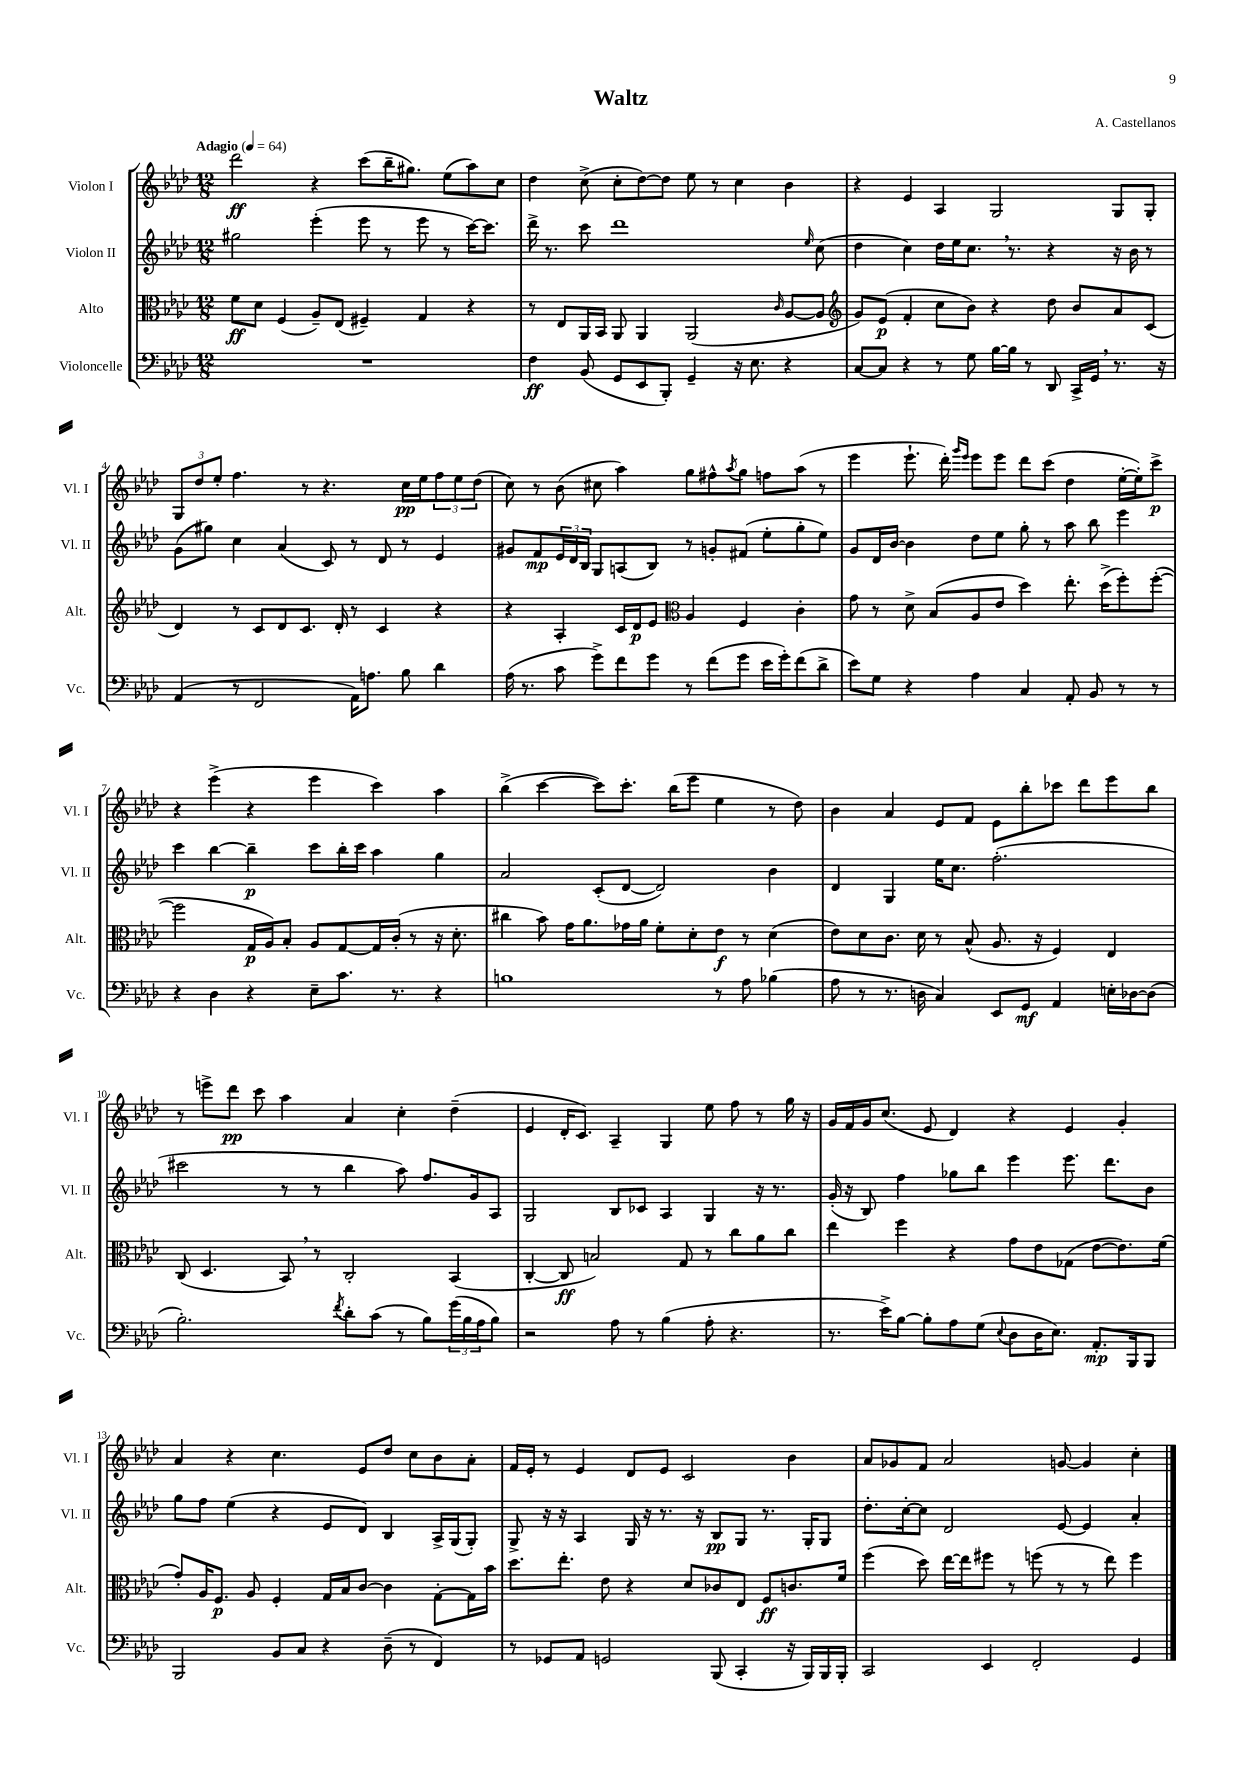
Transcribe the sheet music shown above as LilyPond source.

\header { title = "Waltz" composer = "A. Castellanos" }
<<
\new StaffGroup <<
\new Staff = "s0" \with { instrumentName = "Violon I" shortInstrumentName = "Vl. I" } {
    \clef treble \key aes \major \numericTimeSignature \time 12/8 \tempo "Adagio" 4 = 64
    des'''2\ff r4 c'''8( bes''16-- gis''8.) ees''8( aes''8) c''8 |
    des''4 c''8->( c''8-. des''8~) des''8 ees''8 r8 c''4 bes'4 |
    r4 ees'4 aes4 g2 g8 g8-. |
    \tuplet 3/2 { g8 des''8 ees''8-. } f''4. r8 r4. c''16\pp ees''16 \tuplet 3/2 { f''8 ees''8 des''8( } |
    c''8) r8 bes'8( cis''8 aes''4) g''8 fis''8-^ \acciaccatura { aes''8 } g''8 f''8 aes''8( r8 |
    ees'''4 ees'''8.-! des'''16-.) \grace { g'''16 ees'''16 } ees'''8 ees'''8 des'''8 c'''8( des''4 ees''16~-. ees''16-.) c'''8->\p |
    r4 ees'''4->( r4 ees'''4 c'''4) aes''4 |
    bes''4->( c'''4~ c'''8) c'''8.-. bes''16( ees'''8 ees''4 r8 des''8) |
    bes'4 aes'4 ees'8 f'8 ees'8 bes''8-. ces'''8 des'''8 ees'''8 bes''8 |
    r8 e'''8-> des'''8\pp c'''8 aes''4 aes'4 c''4-. des''4--( |
    ees'4 des'16-. c'8.) aes4-- g4 ees''8 f''8 r8 g''16 r16 |
    g'16 f'16 g'16 c''8.( ees'8 des'4) r4 ees'4 g'4-. |
    aes'4 r4 c''4. ees'8 des''8 c''8 bes'8 aes'8-. |
    f'16 ees'16-. r8 ees'4 des'8 ees'8 c'2 bes'4 |
    aes'8 ges'8 f'8 aes'2 g'8~ g'4 c''4-. \bar "|." |
}
\new Staff = "s1" \with { instrumentName = "Violon II" shortInstrumentName = "Vl. II" } {
    \clef treble \key aes \major \numericTimeSignature \time 12/8
    gis''2 ees'''4-.( ees'''8 r8 ees'''8 r8 c'''16~) c'''8. |
    des'''16-> r8. c'''8 des'''1 \grace { ees''16 } c''8( |
    des''4 c''4) des''16 ees''16 c''8. \breathe r8. r4 r16 bes'16 r8 |
    g'8( gis''8) c''4 aes'4( c'8) r8 des'8 r8 ees'4 |
    gis'8 f'8\mp \tuplet 3/2 { ees'16 des'16 bes16 } g8 a8( bes8) r8 g'8-. fis'8( ees''8-. g''8-. ees''8) |
    g'8 des'16 bes'16~ bes'4 des''8 ees''8 g''8-. r8 aes''8 bes''8 ees'''4 |
    c'''4 bes''4~ bes''4--\p c'''8 bes''16-. c'''16 aes''4 g''4 |
    aes'2 c'8-.( des'8~ des'2) bes'4 |
    des'4 g4 ees''16 c''8. f''2.-.( |
    cis'''2 r8 r8 bes''4 aes''8) f''8. g'16 aes8 |
    g2 bes8 ces'8 aes4 g4 r16 r8. |
    g'16-.( r16 bes8) f''4 ges''8 bes''8 ees'''4 ees'''8. des'''8. bes'8 |
    g''8 f''8 ees''4( r4 ees'8 des'8) bes4 aes16-> g16( g8-.) |
    g8-> r16 r16 aes4 g16 r16 r8. r16 bes8\pp g8 r8. g16-. g8 |
    des''8.-. c''16~-. c''8 des'2 ees'8~ ees'4 aes'4-. \bar "|." |
}
\new Staff = "s2" \with { instrumentName = "Alto" shortInstrumentName = "Alt." } {
    \clef alto \key aes \major \numericTimeSignature \time 12/8
    f'8\ff des'8 f4( aes8--) ees8( fis4--) g4 r4 |
    r8 ees8 aes,16 bes,16 aes,8 aes,4 aes,2( \grace { c'16 } aes8~ aes8 |
    \clef treble g'8) ees'8\p( f'4-. c''8 bes'8) r4 des''8 bes'8 aes'8 c'8( |
    des'4) r8 c'8 des'8 c'8. des'16-. r8 c'4 r4 |
    r4 aes4-. c'16 des'16\p ees'8 \clef alto aes4 f4 c'4-. |
    g'8 r8 des'8-> bes8( aes8 ees'8 des''4) ees''8.-. des''16->( f''8-.) f''8~-.( |
    f''2 g16\p aes16) bes8-. aes8 g8~ g16 c'16-.( r8 r16 des'8.-. |
    cis''4 bes'8) g'16 aes'8. ges'16 aes'16 f'8-. des'8-. ees'8\f r8 des'4( |
    ees'8) des'8 c'8. des'16 r8 bes8-^( aes8. r16 f4) ees4 |
    c8( des4. bes,8) \breathe r8 c2-. bes,4( |
    c4~-. c8\ff b2) g8 r8 c''8 aes'8 c''8 |
    ees''4 f''4 r4 g'8 ees'8 ges8( ees'8~ ees'8.) f'16( |
    g'8-.) aes16 f8.\p aes8 f4-. g16 bes16 c'8~ c'4 g8~-. g16 bes'16 |
    des''8. ees''8.-. ees'8 r4 des'8 ces'8 ees8 f8\ff c'8. f'16 |
    f''4( des''8) ees''16~ ees''16 fis''8 r8 f''8( r8 r8 ees''8) f''4 \bar "|." |
}
\new Staff = "s3" \with { instrumentName = "Violoncelle" shortInstrumentName = "Vc." } {
    \clef bass \key aes \major \numericTimeSignature \time 12/8
    R1. |
    f4\ff bes,8( g,8 ees,8 bes,,8-.) g,4-- r16 ees8. r4 |
    c8~ c8 r4 r8 g8 bes16~ bes16 r8 des,8 c,16-> g,16 \breathe r8. r16 |
    aes,4( r8 f,2 aes,16) a8. bes8 des'4 |
    aes16( r8. c'8 g'8->) f'8 g'8 r8 f'8( g'8 ees'16 g'16-.) f'8( des'8-> |
    ees'8) g8 r4 aes4 c4 aes,8-. bes,8 r8 r8 |
    r4 des4 r4 ees8-- c'8. r8. r4 |
    b1 r8 aes8 bes4( |
    aes8 r8 r8. d16 c4) ees,8 g,8\mf aes,4 e16-. des16~ des8( |
    bes2.-.) \acciaccatura { f'8 } des'8-. c'8( r8 bes8) \tuplet 3/2 { g'16( bes16 aes16 } bes8) |
    r2 aes8 r8 bes4( aes8-. r4. |
    r8. ees'16->) bes8~ bes8-. aes8 g8( \appoggiatura { ees8 } des8 des16 ees8.) aes,8.-.\mp bes,,16 bes,,8 |
    bes,,2 bes,8 c8 r4 des8--( r8 f,4) |
    r8 ges,8 aes,8 g,2 bes,,8( c,4-. r16 bes,,16) bes,,16 bes,,16-. |
    c,2 ees,4 f,2-. g,4 \bar "|." |
}
>>
>>
